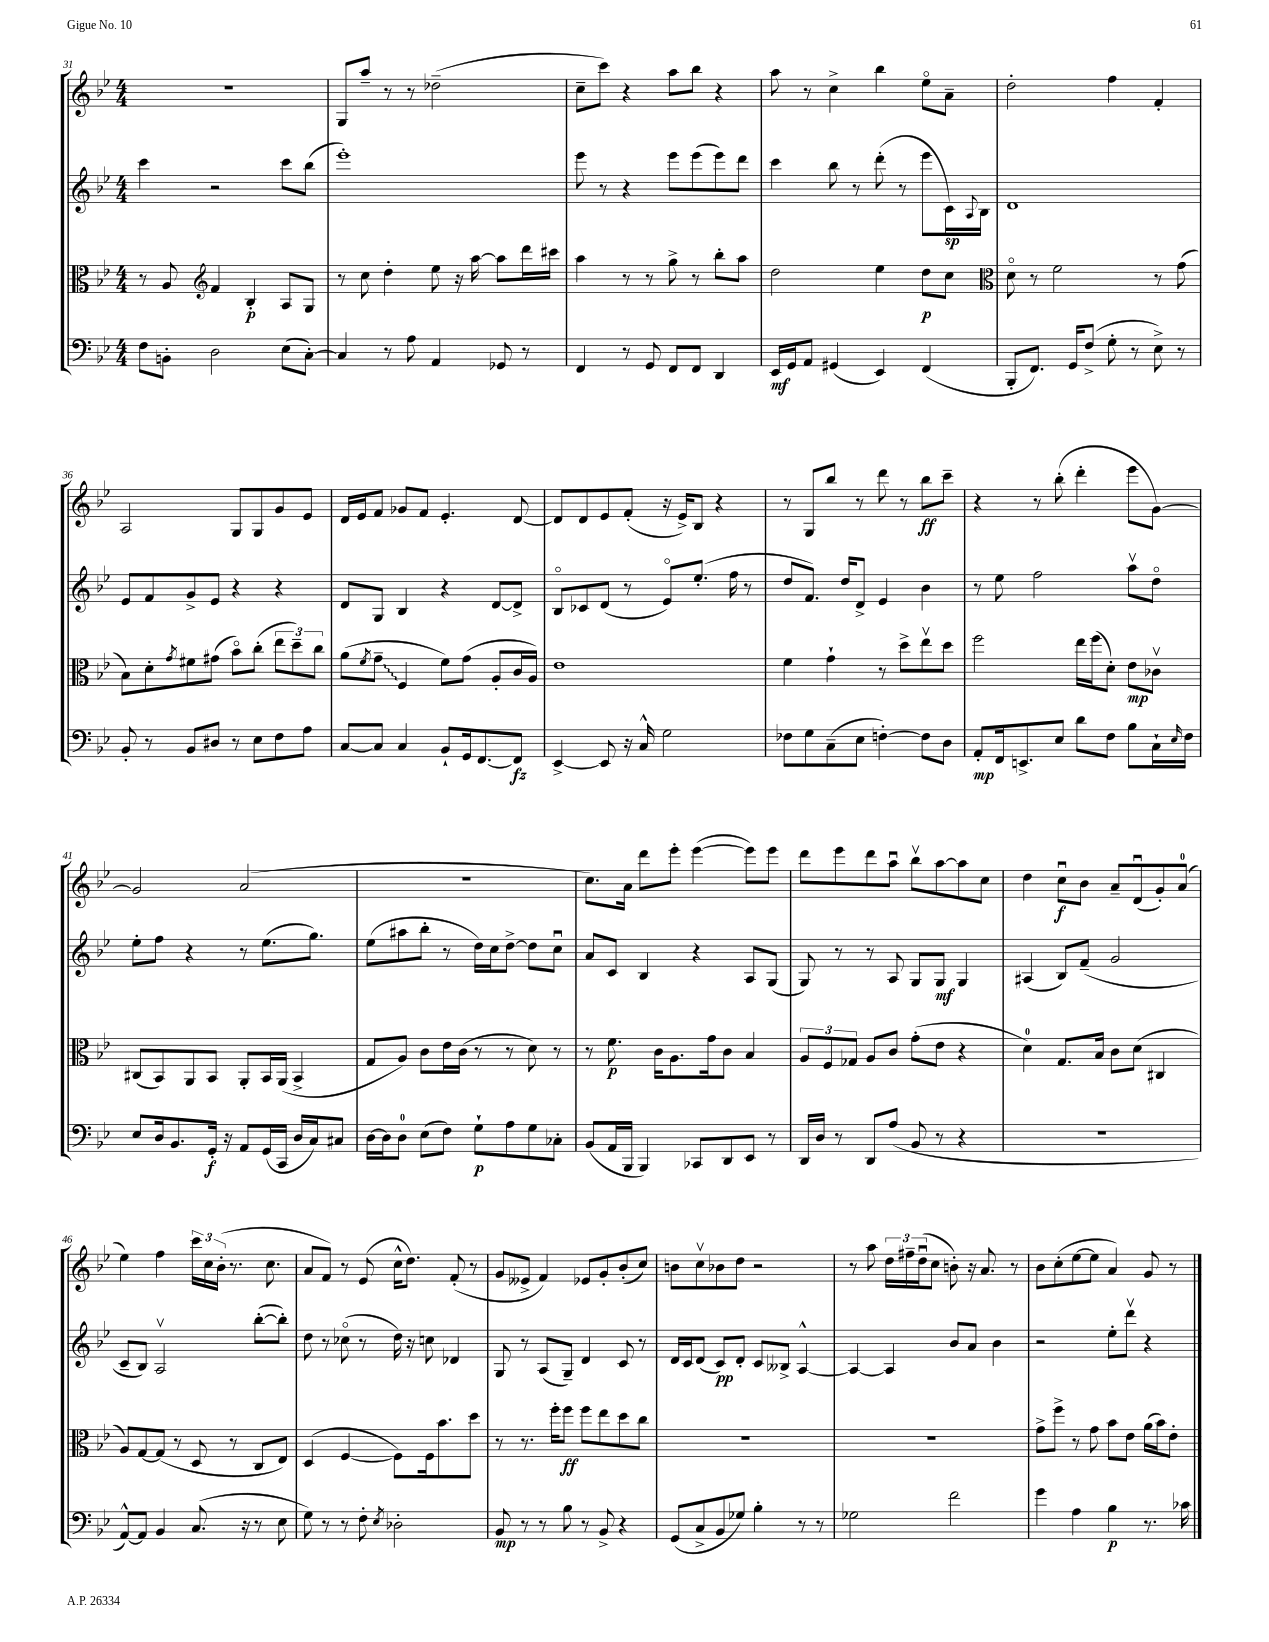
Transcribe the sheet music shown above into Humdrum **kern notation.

**kern	**kern	**kern	**kern
*staff4	*staff3	*staff2	*staff1
*clefF4	*clefC3	*clefG2	*clefG2
*k[b-e-]	*k[b-e-]	*k[b-e-]	*k[b-e-]
*M4/4	*M4/4	*M4/4	*M4/4
8F	8r	4ccc	1r
8BB'	8A	.	.
*	*clefG2	*	*
2D	4f	2r	.
.	4B-'	.	.
(8E-	8A	8ccc	.
[8C')	8G	(8bb-	.
=	=	=	=
4C]	8r	1eee-')	8G
.	8cc	.	8aa~
8r	4dd'	.	8r
8A	.	.	8r
4AA	8ee-	.	(2dd-~
.	16r	.	.
.	[16aa	.	.
8GG-	8aa]	.	.
8r	16ddd	.	.
.	16ccc#	.	.
=	=	=	=
4FF	4aa	8eee-	8cc~
.	.	8r	8ccc)
8r	8r	4r	4r
8GG	8r	.	.
8FF	8gg^	8eee-	8aa
8FF	8r	(8eee-	8bb-
4DD	8bb-'	8eee-)	4r
.	8aa	8ddd	.
=	=	=	=
16EE-	2dd	4ccc	8aa
16GG	.	.	.
8AA	.	.	8r
(4GG#	.	8bb-	4cc^
.	.	8r	.
4EE-)	4ee-	(8ddd'	4bb-
.	.	8r	.
(4FF	8dd	8eee-	8ee-o
.	8cc	16c)	8a~
.	.	8qqA	.
.	.	16B-	.
=	=	=	=
*	*clefC3	*	*
8BBB-'	8do	1d	2dd'
8.FF)	8r	.	.
.	2f	.	.
16GG	.	.	.
(8F^	.	.	.
8G'	.	.	4ff
8r	.	.	.
8E-^)	8r	.	4f'
8r	(8g	.	.
=	=	=	=
8BB-'	8B-)	8e-	2A
8r	8d'	8f	.
.	8qg	.	.
8BB-	8f#	8g^	.
8D#	(8g#	8e-	.
8r	8b-o)	4r	8G
8E-	(8cc'	.	8G
8F	12ee-	4r	8g
.	12dd~)	.	.
8A	.	.	8e-
.	12cc	.	.
=	=	=	=
[8C	(8a	8d	16d
.	.	.	16e-
.	8qf	.	.
8C]	8g~	8G	8f
4C	4F	4B-	8g-
.	.	.	8f
8BB-`	8f)	4r	4.e-'
16GG	(8g	.	.
[8.FF	.	.	.
.	8A'	[8d	.
8FF]	16c	8d^]	[8d
.	16A)	.	.
=	=	=	=
[4EE-^	1e-	8B-o	8d]
.	.	8c-	8d
8EE-]	.	(8d	8e-
16r	.	8r	(8f'
16C^^	.	.	.
2G	.	8e-o)	16r
.	.	.	16e-^)
.	.	(8.ee-'	8B-
.	.	.	4r
.	.	16ff	.
.	.	8r	.
=	=	=	=
8F-	4f	8dd	8r
8G	.	8.f)	8G
(8C~	4g`	.	8bb-
.	.	16dd	.
8E-	.	8d^	8r
[4F')	8r	4e-	8ddd
.	8dd^	.	8r
8F]	8ee-v	4b-	8bb-
8D	8dd	.	8ccc~
=	=	=	=
8AA'	2ff	8r	4r
16FF	.	8ee-	.
8.EE^	.	.	.
.	.	2ff	8r
8E-	.	.	(8bb-'
8d	16ee-	.	4ddd'
.	(16ff	.	.
8F	8d')	.	.
8B-	8e-	8aav	8eee-
16C`	8c-v	8ddo	[8g)
16qqE-	.	.	.
16F	.	.	.
=	=	=	=
8E-	(8C#	8ee-'	2g]
16D	8BB-)	8ff	.
8.BB-	.	.	.
.	8AA	4r	.
16GG'	8BB-	.	.
16r	.	.	.
8AA	8AA'	8r	(2a
(16GG	16BB-	(8.ee-	.
16CC	(16AA	.	.
16D	4BB-^	.	.
16C)	.	8.gg)	.
8C#	.	.	.
=	=	=	=
[16D	8G	(8ee-	1r
16D]	.	.	.
8D	8A)	8aa#	.
(8E-	8c	8bb-'	.
8F)	16e-	8r	.
.	(16c	.	.
8G`	8r	16dd)	.
.	.	16cc	.
8A	8r	[8dd^	.
8G	8d)	8dd]	.
8C-'	8r	8ccu	.
=	=	=	=
(8BB-	8r	8a	8.cc)
16AA	8.f	8c	.
16BBB-	.	.	16a
4BBB-)	.	4B-	8ddd
.	16c	.	.
.	8.A	.	8eee-'
8CC-	.	4r	([4eee-
.	16g	.	.
8DD	8c	.	.
8EE-	4B-	8A	8eee-])
8r	.	(8G	8eee-
=	=	=	=
16DD	12A	8G)	8ddd
16D	.	.	.
.	12F	.	.
8r	.	8r	8eee-
.	12G-	.	.
8DD	8A	8r	8ddd
(8A	8c	8A	8aau
8BB-	(8g'	8G	8bb-v
8r	8e-	8G	[8aa
4r	4r	4G	8aa]
.	.	.	8cc
=	=	=	=
1r	4d)	(4A#	4dd
.	8.G	8B-)	8ccu
.	.	(8f~	8b-
.	16B-	.	.
.	8c	2g	8a~
.	(8d	.	(8du
.	4C#	.	8g')
.	.	.	(8a
=	=	=	=
[8AA^^)	8A)	8c~	4ee-)
8AA]	[8G	8B-)	.
4BB-	(8G]	2Av	4ff
.	8r	.	.
(8.C	8D	.	24ccc
.	.	.	24cc
.	.	.	(24b-'
.	8r	.	8.r
16r	.	.	.
8r	8C	([8bb-'	.
.	.	.	8.cc
8E-	8E-)	8bb-'])	.
=	=	=	=
8G)	(4D	8dd	8a
8r	.	8r	8f)
8r	[4F	(8cc-o	8r
8F'	.	8r	(8e-
8qE-	.	.	.
2D-'	8F])	16dd)	16cc^^
.	.	16r	8.dd)
.	16F	8cc	.
.	8.b-	.	.
.	.	4d-	(8f'
.	8dd	.	8r
=	=	=	=
8BB-	8r	8G	8g
8r	8.r	8r	8e--^
8r	.	(8A	4f)
.	16ff'	.	.
8B-	8ff	8G~)	.
8r	8ff	4d	8e-
8BB-^	8ee-	.	8g'
4r	8dd	8c	(8b-'
.	8cc	8r	8cc)
=	=	=	=
(8GG	1r	16d	8b
.	.	16c	.
8C^	.	(8d	8ccv
8BB-	.	8c)	8b-
8G-)	.	8d'	8dd
4B-'	.	8c	2r
.	.	8B--^	.
8r	.	[4A^^	.
8r	.	.	.
=	=	=	=
2G-	1r	4A_	8r
.	.	.	8aa
.	.	4A]	24dd
.	.	.	24ff#~
.	.	.	(24ddu
.	.	.	8cc
2f	.	8b-	8b')
.	.	8a	16r
.	.	.	8.a
.	.	4b-	.
.	.	.	8r
=	=	=	=
4g	8g^	2r	8b-
.	8ff^	.	(8cc'
4A	8r	.	[8ee-
.	8g	.	8ee-]
4B-	8b-	8ee-'	4a)
.	8e-	8dddv	.
8.r	(16a	4r	8g
.	16b-)	.	.
.	8e-'	.	8r
16c-	.	.	.
==	==	==	==
*-	*-	*-	*-
